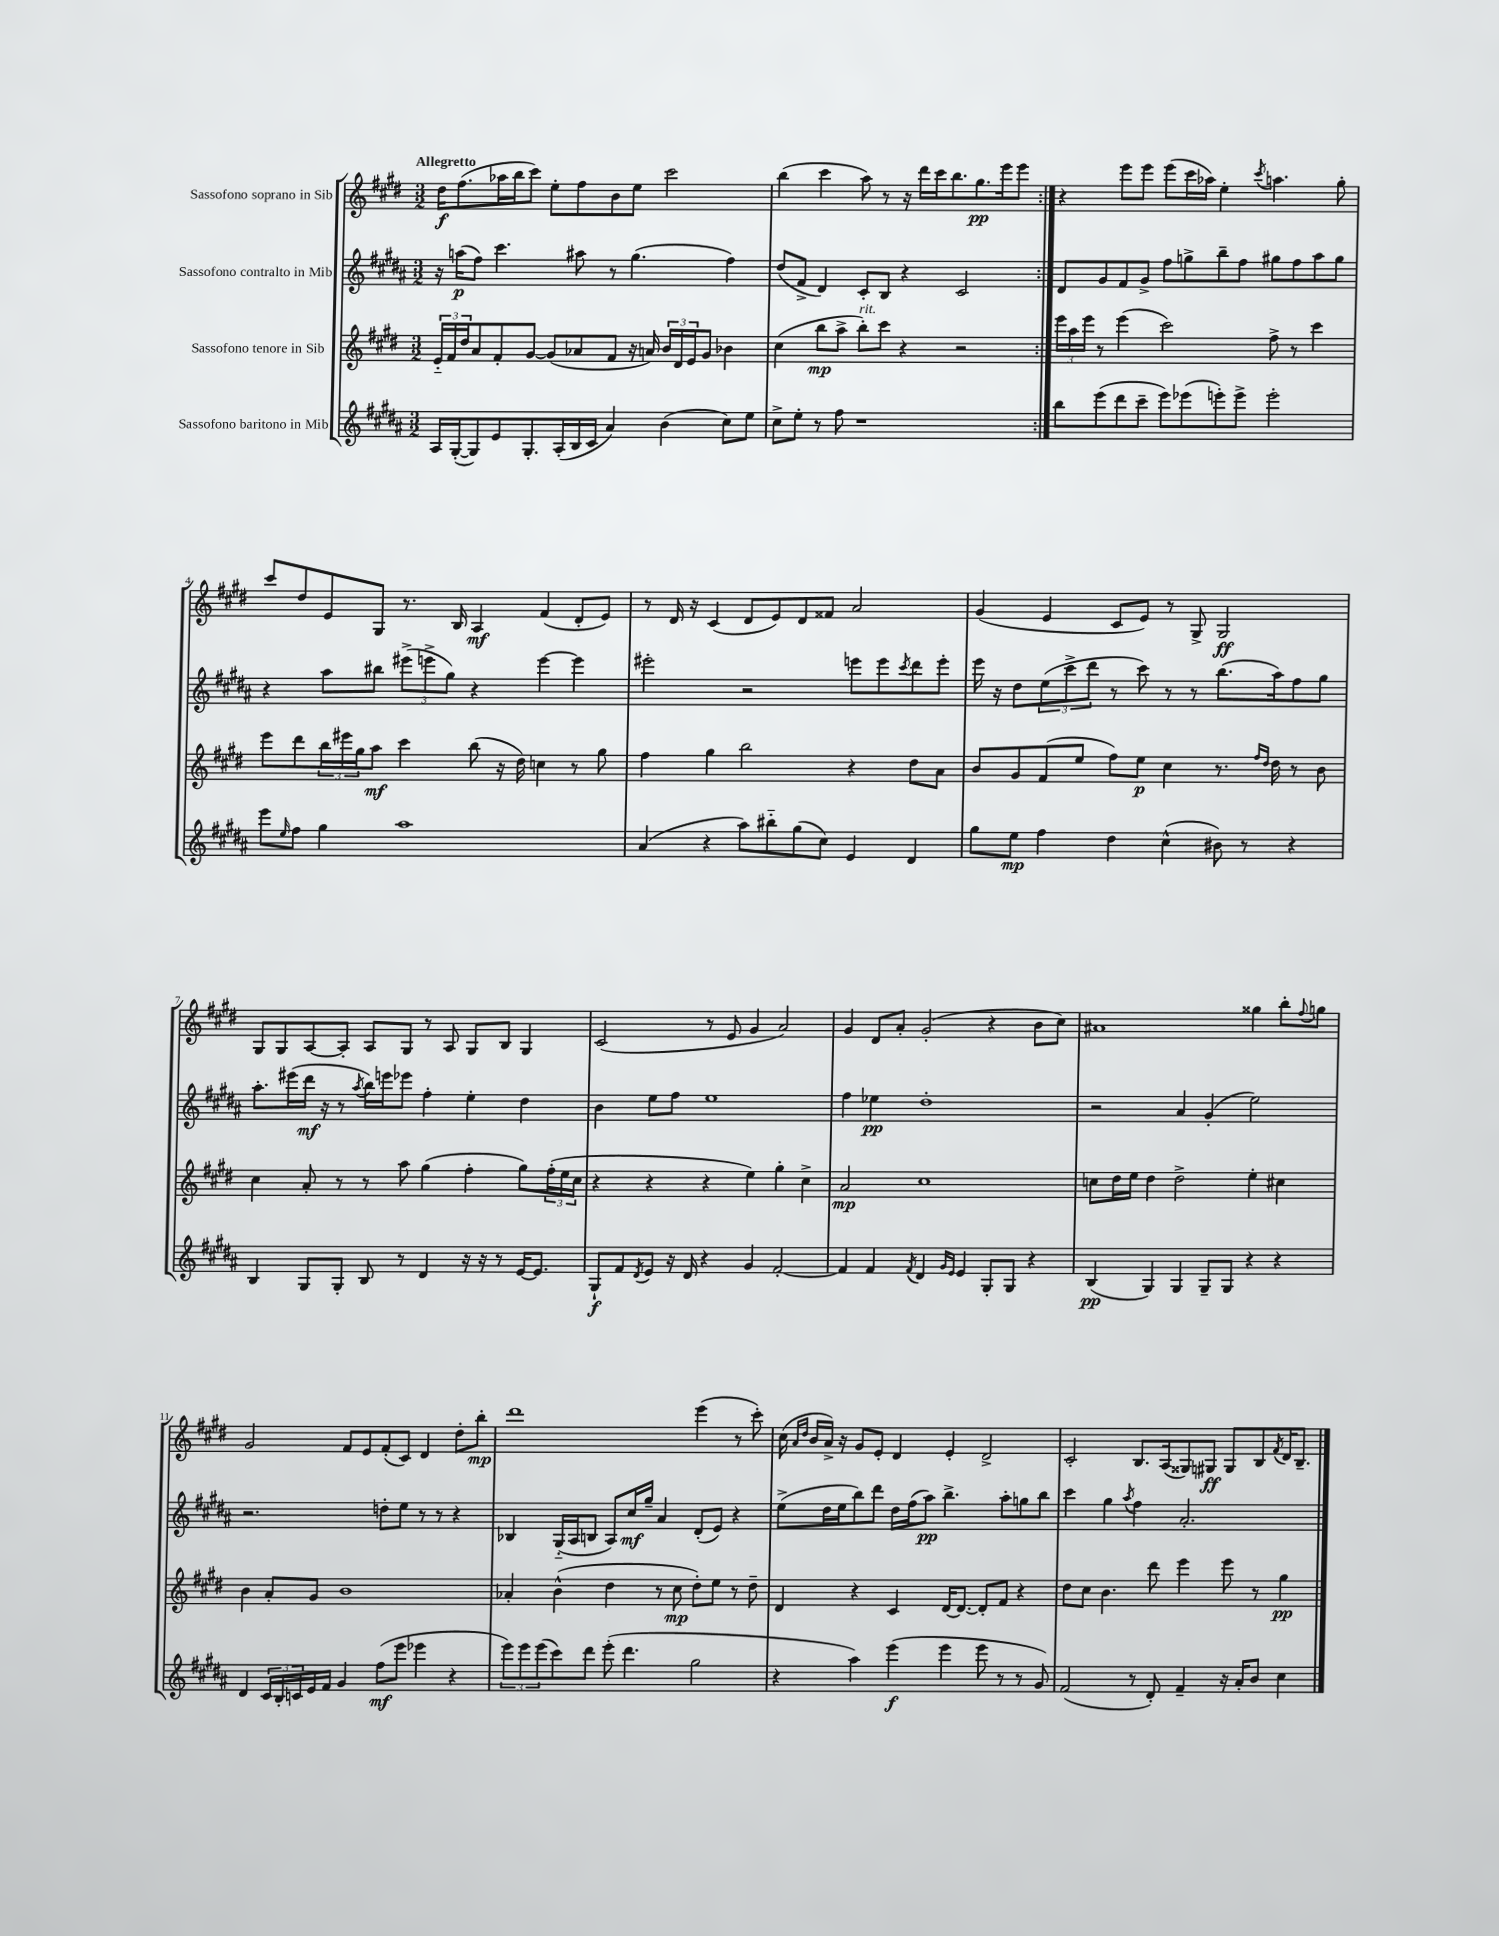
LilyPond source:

<<
\new StaffGroup <<
\new Staff = "s0" \with { instrumentName = "Sassofono soprano in Sib" } {
    \clef treble \key e \major \numericTimeSignature \time 3/2 \tempo "Allegretto"
    \repeat volta 2 { dis''16\f fis''8.( aes''16 b''16 cis'''8) e''8-. fis''8 b'8 e''8 cis'''2 |
    b''4( cis'''4 a''8) r8 r16 dis'''16 cis'''16 b''8. gis''8.\pp e'''16 e'''8 | }
    r4 e'''8 e'''8 e'''8( cis'''16 aes''16) e''4-. \acciaccatura { cis'''8 } a''4. gis''8-. |
    cis'''8 dis''8 e'8 gis8 r8. b16 a4\mf fis'4( dis'8-. e'8) |
    r8 dis'16 r16 cis'4( dis'8 e'8) dis'8 fisis'8 a'2 |
    gis'4( e'4 cis'8 e'8) r8 gis8-> gis2\ff |
    gis8 gis8 a8~ a8-. a8 gis8 r8 a8 gis8 b8 gis4 |
    cis'2( r8 e'8 gis'4 a'2) |
    gis'4 dis'8 a'8-. gis'2-.( r4 b'8 cis''8) |
    ais'1 gisis''4 b''8-. \appoggiatura { fis''8 } g''8 |
    gis'2 fis'8 e'8 fis'8-.( cis'8) dis'4 dis''8-. b''8-.\mp |
    dis'''1 e'''4( r8 cis'''8-.) |
    cis''16( \grace { a'16 dis''16 } b'16 a'16->) r16 gis'8 e'8-. dis'4 e'4-. dis'2-> |
    cis'2-. b8. a16( gisis8) gis8\ff gis8 b8 \acciaccatura { fis'8 } dis'16 b8.-- \bar "|." |
}
\new Staff = "s1" \with { instrumentName = "Sassofono contralto in Mib" } {
    \clef treble \key b \major \numericTimeSignature \time 3/2
    \repeat volta 2 { r16 a''16\p( fis''8) cis'''4. ais''8 r8 gis''4.( fis''4) |
    dis''8( fis'8-> dis'4) cis'8-. b8 r4 cis'2 | }
    dis'8 gis'8 fis'8 gis'8-> fis''8 g''8-> b''8-- fis''8 gis''8 fis''8 ais''8 gis''8 |
    r4 ais''8 bis''8 \tuplet 3/2 { eis'''8->( e'''8-> gis''8) } r4 e'''4~ e'''4 |
    eis'''2-. r2 e'''8 e'''8 \acciaccatura { cis'''8 } dis'''8 e'''8-. |
    e'''16 r16 dis''8 \tuplet 3/2 { e''8( cis'''8-> dis'''8 } r8 cis'''8) r8 r8 b''8.( ais''16) fis''8 gis''8 |
    ais''8.-. eis'''16( dis'''16\mf r16 r8 \acciaccatura { ais''8 } b''16) e'''16 ees'''8 fis''4-. e''4-. dis''4 |
    b'4 e''8 fis''8 e''1 |
    fis''4 ees''4\pp dis''1-. |
    r2 ais'4 gis'4-.( e''2) |
    r2. d''8-. e''8 r8 r8 r4 |
    bes4 gis16-_( ais16 b8 ais8) cis''16\mf gis''16-- ais'4 dis'8-.( e'8) r4 |
    e''8->( dis''16 e''16 b''8) dis'''8 dis''16 fis''16( ais''8\pp) b''4.-> ais''8-. g''8 b''8 |
    cis'''4 gis''4 \acciaccatura { ais''8 } fis''4 ais'2.-. \bar "|." |
}
\new Staff = "s2" \with { instrumentName = "Sassofono tenore in Sib" } {
    \clef treble \key e \major \numericTimeSignature \time 3/2
    \repeat volta 2 { \tuplet 3/2 { e'16-_ fis'16 dis''16 } a'8 fis'8-. gis'8~ gis'8( aes'8 fis'8 r16 a'16) \tuplet 3/2 { b'16 dis'16 e'16 } gis'8 bes'4 |
    cis''4( b''8\mp a''8-> b''8-.^\markup { \italic "rit." }) cis'''8 r4 r2 | }
    \tuplet 3/2 { e'''16 a''16 e'''16 } r8 e'''4( cis'''2) fis''8-> r8 cis'''4 |
    e'''8 dis'''8 \tuplet 3/2 { b''16 eis'''16 gis''16 } a''8\mf cis'''4 b''8( r16 dis''16) c''4 r8 gis''8 |
    fis''4 gis''4 b''2 r4 dis''8 a'8 |
    b'8 gis'8 fis'8( e''8 fis''8) e''8\p cis''4 r8. \grace { fis''16 dis''16 } dis''16 r8 b'8 |
    cis''4 a'8-. r8 r8 a''8 gis''4( fis''4-. gis''8) \tuplet 3/2 { fis''16-.( e''16 cis''16 } |
    r4 r4 r4 e''4) gis''4-. cis''4-> |
    a'2\mp cis''1 |
    c''8 dis''16 e''16 dis''4 dis''2-> e''4-. cis''4 |
    b'4 a'8-. gis'8 b'1 |
    aes'4-. b'4-^( dis''4 r8 cis''8\mp dis''8-.) e''8 r8 dis''8-- |
    dis'4 r4 cis'4 dis'16~ dis'8.~ dis'8-. fis'8 r4 |
    dis''8 cis''8 b'4. dis'''8 e'''4 e'''8 r8 gis''4\pp \bar "|." |
}
\new Staff = "s3" \with { instrumentName = "Sassofono baritono in Mib" } {
    \clef treble \key b \major \numericTimeSignature \time 3/2
    \repeat volta 2 { ais16 gis16~-.( gis8) e'8 gis8.-. ais16-.( b16 cis'16 ais'4) b'4( cis''8) e''8 |
    cis''8-> e''8-. r8 fis''8 r1 | }
    b''8 e'''8( dis'''8 cis'''8-- e'''8) ees'''8( e'''8-.) e'''8-> e'''2-. |
    e'''8 \grace { e''16 } fis''8 gis''4 ais''1 |
    ais'4( r4 ais''8) bis''8-_ gis''8( cis''8) e'4 dis'4 |
    gis''8 e''8\mp fis''4 dis''4 cis''4-^( bis'8) r8 r4 |
    b4 gis8 gis8-. b8 r8 dis'4 r16 r16 r8 e'16~ e'8. |
    gis8-!\f fis'8 \acciaccatura { dis'8 } e'8 r16 dis'16 r4 gis'4 fis'2~-. |
    fis'4 fis'4 \acciaccatura { fis'8 } dis'4 \grace { gis'16 e'16 } e'4 gis8-. gis8 r4 |
    b4\pp( gis4) gis4 gis8-- gis8 r4 r4 |
    dis'4 \tuplet 3/2 { cis'16 b16-. c'16 } e'16 fis'16 gis'4 fis''8\mf( e'''8 ees'''4 r4 |
    \tuplet 3/2 { e'''8) e'''8 e'''8( } cis'''8) dis'''8 e'''8-.( dis'''4. gis''2 |
    r4 ais''4) e'''4\f( e'''4 e'''8 r8 r8 gis'8) |
    fis'2( r8 dis'8-.) fis'4-- r16 ais'16-. b'8 cis''4 \bar "|." |
}
>>
>>
